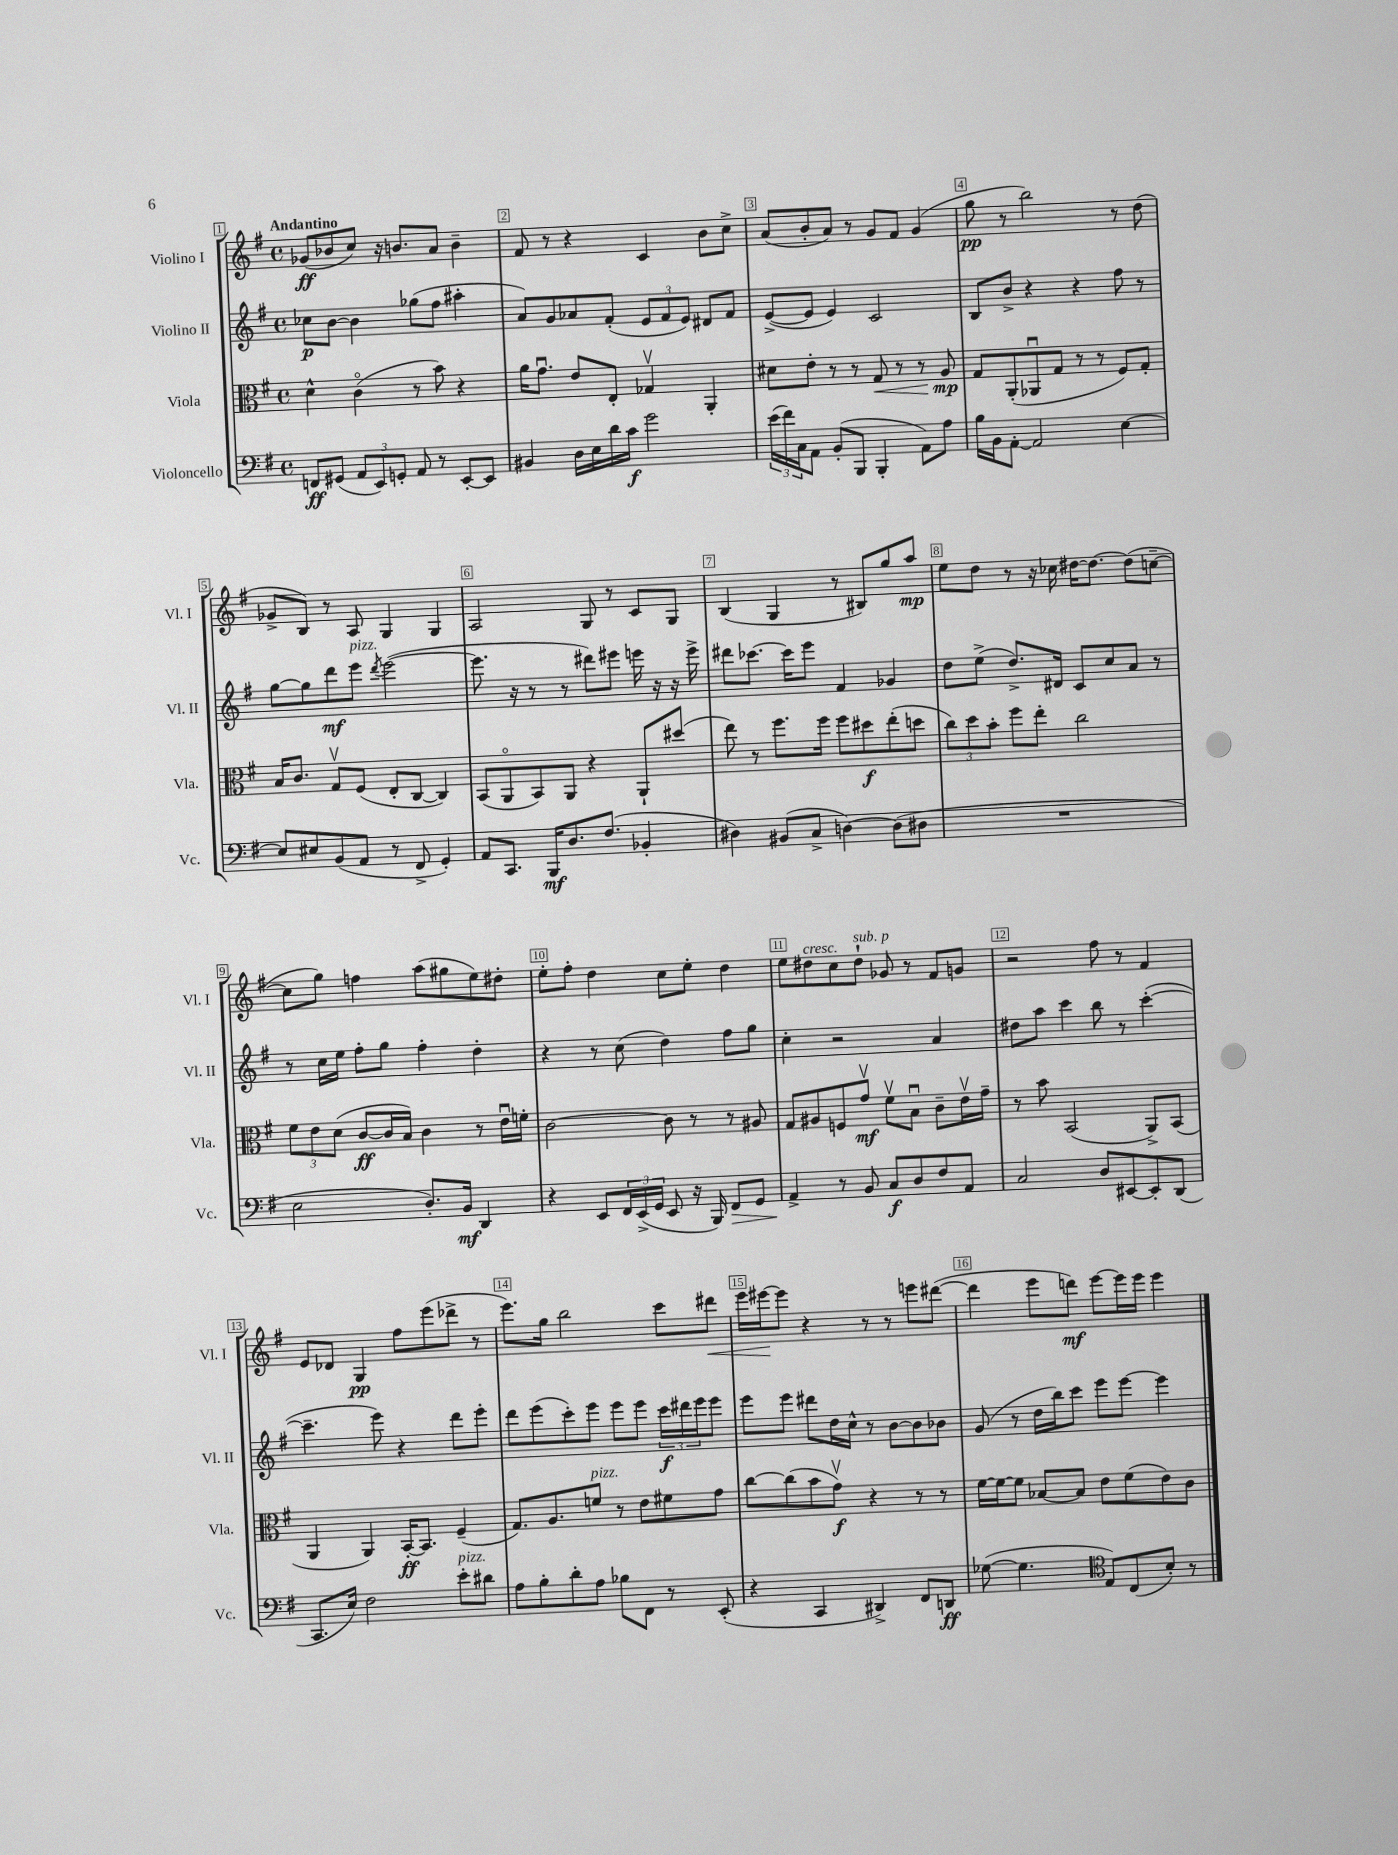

**kern	**kern	**kern	**kern
*staff4	*staff3	*staff2	*staff1
*clefF4	*clefC3	*clefG2	*clefG2
*k[f#]	*k[f#]	*k[f#]	*k[f#]
*M4/4	*M4/4	*M4/4	*M4/4
*met(c)	*met(c)	*met(c)	*met(c)
8FF	4d^^	8cc-	(8g-
(8GG#	.	[8b	8b-
12AA	(4co	4b]	8cc)
12EE)	.	.	.
.	.	.	16r
12GG'	.	.	.
.	.	.	8.b
8AA	8r	(8gg-	.
8r	8b)	8ff#	8a
[8EE'	4r	4aa#'	4b~
8EE]	.	.	.
=	=	=	=
4BB#	16a	8a)	8f#
.	8.gu	.	.
.	.	8g	8r
16D	8e	8a-	4r
16E	.	.	.
16d	8E'	(8f#'	.
16c	.	.	.
2g	4G-v	12e	4c
.	.	12f#	.
.	.	12e)	.
.	4AA'	8d#	8b
.	.	8f#	8cc^
=	=	=	=
(24e	8d#	([8e^	(8a
24f#)	.	.	.
24C	.	.	.
8AA	8e'	8e]	8b'
(8BB'	8r	4e)	8a)
8BBB	8r	.	8r
4BBB'	8G	2c	8g
.	8r	.	8f#
8AA)	8r	.	(4g
8A	8A	.	.
=	=	=	=
16B	8G	8B	8gg
16BB	.	.	.
[8AA'	(8AA'	8b^	8r
2AA]	8AA-u	4r	2bb)
.	8G	.	.
.	8r	4r	.
.	8r	.	.
[4E	8F#)	8ff#	8r
.	8G'	8r	(8dd
=	=	=	=
8E]	16B	[8gg	8g-^
.	8.c	.	.
8E#	.	8gg]	8B)
(8BB	8Gv	8ddd	8r
8AA	(8F#	8eee	8A
.	.	8qddd	.
8r	8E'	([2eee	4G
8FF#^	[8C	.	.
4GG')	4C])	.	4G
=	=	=	=
8AA	(8BB	8.eee]	2A
8.CC	8AAo	.	.
.	.	16r	.
.	8BB)	8r	.
16BBB	.	.	.
8.D	8AA	8r	.
.	4r	8ddd#)	8G
(8.F#	.	.	.
.	.	8eee#	8r
4BB-'	8AA`	16eee	8c
.	.	16r	.
.	(8dd#	16r	8G
.	.	16eee^	.
=	=	=	=
4D#)	8ee)	8ddd#	(4B
.	8r	[8.ccc-	.
(8BB#	8.ff#	.	4G
.	.	16ccc-]	.
8C^	.	8eee	.
.	16ff#	.	.
[4D)	8ff#	4f#	8r
.	8dd#	.	8B#)
(8D]	(8ee'	4g-	8gg
8D#	8dd	.	8aa
=	=	=	=
1r	12cc)	8dd	8ee
.	12dd	.	.
.	.	(8ee^	8dd
.	12b'	.	.
.	8ff#	8.dd^)	8r
.	8ee'	.	16r
.	.	16d#	16cc-
.	2cc	8c	[16dd#
.	.	.	8.dd#_
.	.	8cc	.
.	.	8a	(8dd#]
.	.	8r	[8cc~
=	=	=	=
2E	12f#	8r	8cc]
.	12e	.	.
.	.	16cc	8gg)
.	(12d	.	.
.	.	16ee	.
.	[8c	8ff#'	4ff
.	16c]	8gg	.
.	16B)	.	.
8.D')	4c	4ff#'	(8aa
.	.	.	8gg#
16BB	.	.	.
4DD	8r	4dd'	8ee)
.	16eu	.	8dd#'
.	16f'	.	.
=	=	=	=
4r	[2c	4r	8ee'
.	.	.	8ff#'
8EE	.	8r	4dd
24FF#	.	(8cc	.
(24EE^	.	.	.
24GG	.	.	.
8EE	8c]	4dd)	8cc
16r	8r	.	8ee'
16BBB)	.	.	.
8FF#	8r	8ff#	4dd
8GG	8A#	8gg	.
=	=	=	=
4AA^	8G	4cc'	8ee
.	8A#	.	8dd#
8r	8F	2r	8cc
8BB	8gv	.	8dd#`
8C	8f#v	.	8g-
8D	8Bu	.	8r
8F#	8c~	4a	8f#
8AA	16ev	.	8g
.	16g~	.	.
=	=	=	=
2C	8r	8dd#	2r
.	8b	8aa	.
.	(2BB	4ccc	.
8D	.	8bb	8ff#
[8EE#	.	8r	8r
8EE#']	8AA^)	([4ccc'	4f#
(8DD	(8BB	.	.
=	=	=	=
8.CC	4AA	4.ccc~]	8e
.	.	.	8d-
16E)	.	.	.
2F#	4AA)	.	4G
.	.	8eee)	.
.	[16BB'	4r	8ff#
.	8.BB]	.	.
.	.	.	(8eee
8e'	(4F#~	8ddd	8ddd-^
8d#	.	8eee'	8r
=	=	=	=
8A	8.G)	8ddd	8.eee)
8B'	.	(8eee	.
.	8.A	.	16gg
8d'	.	8ccc')	2bb
8A	8f	8eee	.
8B-	8r	8eee	.
8FF#	8e	8eee	.
8r	8f#	24ccc	8ccc
.	.	24ddd#	.
.	.	24eee	.
(8EE'	8g	8eee	8ddd#
=	=	=	=
4r	[8cc	8eee	16eee
.	.	.	[16eee#
.	(8cc]	8eee	8eee#]
4CC	8b	8ddd#	4r
.	8gv)	16dd	.
.	.	16cc^^	.
4DD#^)	4r	8r	8r
.	.	[8b	8r
8FF#	8r	8b]	8eee
8DD	8r	8b-	([8ddd#
=	=	=	=
([8G-	[16f#	(8g	4ddd#]
.	16f#_	.	.
4.G-]	8f#]	8r	.
.	[8B-	16dd	8eee
.	.	16bb)	.
.	8B-]	8ccc	8ddd)
*clefC4	*	*	*
8E)	8e	8eee	[8eee
(8C	(8f#	[8eee	16eee]
.	.	.	16eee
8B')	8e)	4eee]	4eee
8r	8c	.	.
==	==	==	==
*-	*-	*-	*-
